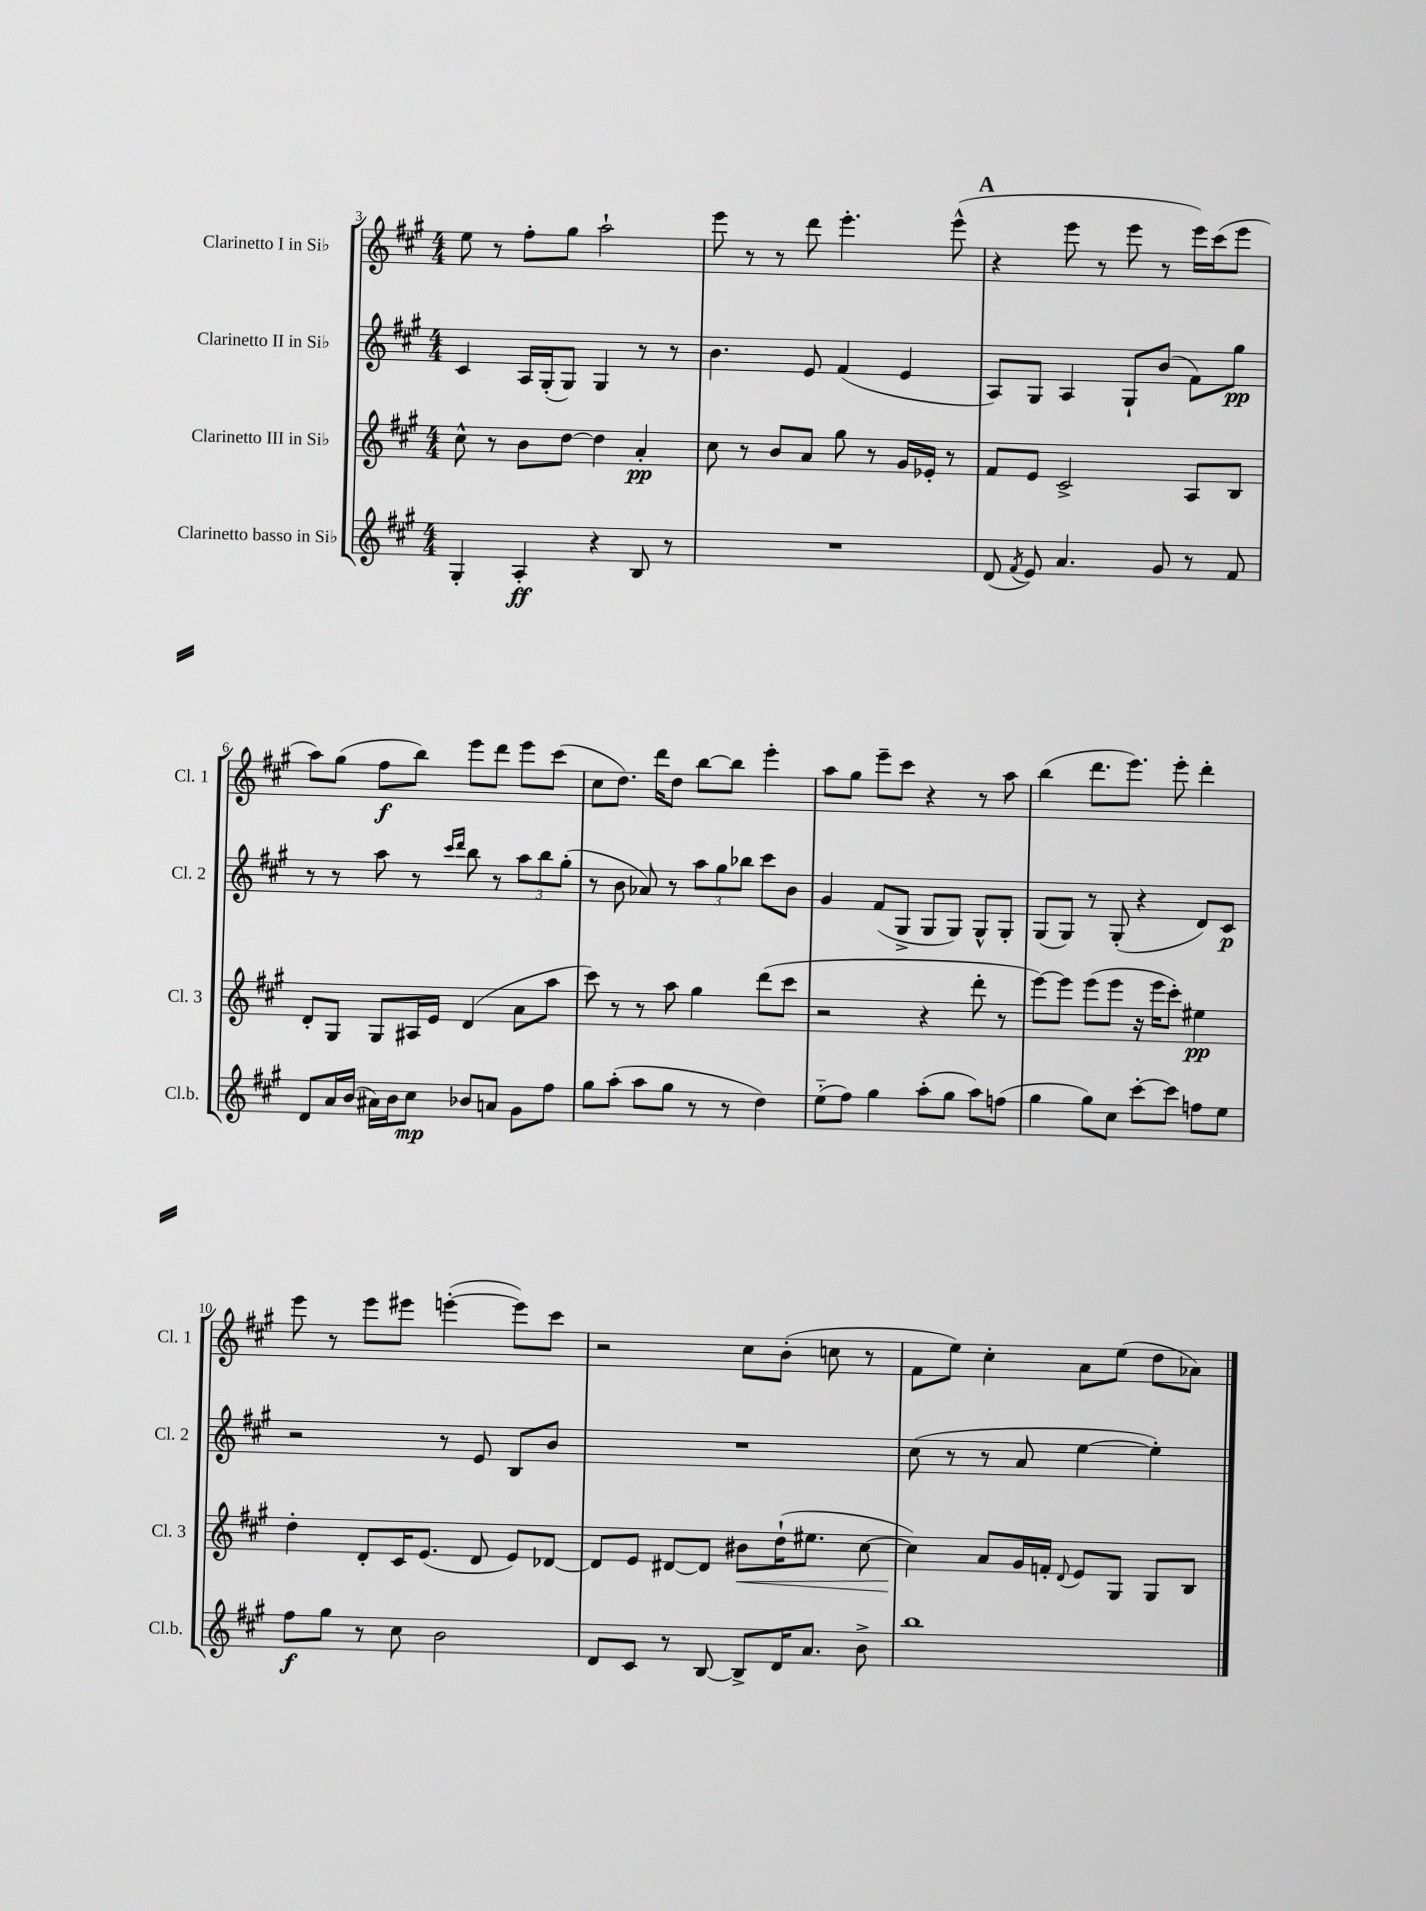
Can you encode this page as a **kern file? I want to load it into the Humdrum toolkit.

**kern	**dynam	**kern	**dynam	**kern	**dynam	**kern	**dynam
*part4	*part4	*part3	*part3	*part2	*part2	*part1	*part1
*staff4	*staff4	*staff3	*staff3	*staff2	*staff2	*staff1	*staff1
*I"Clarinetto basso in Si♭	*	*I"Clarinetto III in Si♭	*	*I"Clarinetto II in Si♭	*	*I"Clarinetto I in Si♭	*
*I'Cl.b.	*	*I'Cl. 3	*	*I'Cl. 2	*	*I'Cl. 1	*
*clefG2	*	*clefG2	*	*clefG2	*	*clefG2	*
*k[f#c#g#]	*	*k[f#c#g#]	*	*k[f#c#g#]	*	*k[f#c#g#]	*
*M4/4	*	*M4/4	*	*M4/4	*	*M4/4	*
=3	=3	=3	=3	=3	=3	=3	=3
4G#'/	.	8cc#^^\	.	4c#/	.	8ee\	.
.	.	8r	.	.	.	8r	.
4A'/	ff	8b\L	.	16A/LL	.	8ff#'\L	.
.	.	.	.	(16G#'/J	.	.	.
.	.	[8dd\J	.	8G#/J)	.	8gg#\J	.
4r	.	4dd\]	.	4G#/	.	2aa`\	.
8B/	.	4a'/	pp	8r	.	.	.
8r	.	.	.	8r	.	.	.
=4	=4	=4	=4	=4	=4	=4	=4
1r	.	8cc#\	.	4.b\	.	8eee\	.
.	.	8r	.	.	.	8r	.
.	.	8b/L	.	.	.	8r	.
.	.	8a/J	.	8e/	.	8ddd\	.
.	.	8gg#\	.	(4f#/	.	4.eee'\	.
.	.	8r	.	.	.	.	.
.	.	16g#/LL	.	4e/	.	.	.
.	.	16e-X'/JJ	.	.	.	.	.
.	.	8r	.	.	.	(8eee^^\	.
!!LO:REH:place=s1:t=A
=5	=5	=5	=5	=5	=5	=5	=5
(8d/	.	8f#/L	.	8A/L)	.	4r	.
8qf#/	.	.	.	.	.	.	.
8e/)	.	8e/J	.	8G#/J	.	.	.
4.a/	.	2c#^/	.	4A/	.	8eee\	.
.	.	.	.	.	.	8r	.
.	.	.	.	8G#`/L	.	8eee\	.
8g#/	.	.	.	(8b/J	.	8r	.
8r	.	8A/L	.	8f#\L)	.	16eee\LL)	.
.	.	.	.	.	.	(16ccc#\J	.
8f#/	.	8B/J	.	8gg#\J	pp	8eee\J	.
!!LO:LB:g=z
=6	=6	=6	=6	=6	=6	=6	=6
8d/L	.	8d'/L	.	8r	.	8aa\L)	.
16a/L	.	8G#/J	.	8r	.	(8gg#\J	.
(16b/JJ	.	.	.	.	.	.	.
16a#X\LL)	.	8G#/L	.	8aa\	.	8ff#\L	f
16b\J	.	.	.	.	.	.	.
8cc#\J	mp	16A#X/L	.	8r	.	8bb\J)	.
.	.	16e/JJ	.	.	.	.	.
.	.	.	.	16qqccc#/LL	.	.	.
.	.	.	.	16qqddd/JJ	.	.	.
8b-X/L	.	(4d/	.	8bb\	.	8eee\L	.
8an/J	.	.	.	8r	.	8ddd\J	.
8g#\L	.	8a\L	.	12aa\L	.	8eee\L	.
.	.	.	.	12bb\	.	.	.
8ff#\J	.	8aa\J	.	.	.	(8ccc#\J	.
.	.	.	.	(12gg#'\J	.	.	.
=7	=7	=7	=7	=7	=7	=7	=7
8gg#\L	.	8ccc#\)	.	8r	.	8cc#\L	.
(8aa'\J	.	8r	.	8b\	.	8.dd\J)	.
8aa\L	.	8r	.	8a-X/)	.	.	.
.	.	.	.	.	.	16ddd\KL	.
8gg#\J	.	8aa\	.	8r	.	8dd\J	.
8r	.	4gg#\	.	12aa\L	.	[8bb\L	.
.	.	.	.	12gg#\	.	.	.
8r	.	.	.	.	.	8bb\J]	.
.	.	.	.	12bb-X\J	.	.	.
4dd\)	.	(8ddd\L	.	8ccc#\L	.	4eee'\	.
.	.	8ccc#\J	.	8b\J	.	.	.
=8	=8	=8	=8	=8	=8	=8	=8
(8ee\L	.	2r	.	4g#/	.	8aa\L	.
8ff#\J)	.	.	.	.	.	8gg#\J	.
4gg#\	.	.	.	(8f#/L	.	8eee~\L	.
.	.	.	.	8G#^/J	.	8ccc#\J	.
(8aa'\L	.	4r	.	8G#/L	.	4r	.
8gg#\J	.	.	.	8G#/J)	.	.	.
8aa\L)	.	8ddd'\	.	8G#^^/L	.	8r	.
(8ffn\J	.	8r	.	8G#'/J	.	8aa\	.
=9	=9	=9	=9	=9	=9	=9	=9
4gg#\	.	[8eee\L)	.	(8G#/L	.	(4bb\	.
.	.	8eee\J]	.	8G#/J)	.	.	.
8gg#\L)	.	(8eee\L	.	8r	.	8.ddd\L	.
8cc#\J	.	8eee\J	.	(8G#'/	.	.	.
.	.	.	.	.	.	8.eee\J)	.
[8ccc#'\L	.	16r	.	4r	.	.	.
.	.	16eee\KL	.	.	.	.	.
8ccc#\J]	.	8ccc#'\J)	.	.	.	8eee'\	.
8ffn\L	.	4ee#X\	pp	8d/L)	.	4ddd'\	.
8ee\J	.	.	.	8c#/J	p	.	.
!!LO:LB:g=z
=10	=10	=10	=10	=10	=10	=10	=10
8ff#\L	f	4dd'\	.	2r	.	8eee\	.
8gg#\J	.	.	.	.	.	8r	.
8r	.	8d'/L	.	.	.	8eee\L	.
8cc#\	.	16c#/K	.	.	.	8eee#X\J	.
.	.	(8.e/J	.	.	.	.	.
2b\	.	.	.	8r	.	([4eeen'\	.
.	.	8d/	.	8e/	.	.	.
.	.	8e/L)	.	8B/L	.	8eee\L])	.
.	.	[8d-X/J	.	8b/J	.	8ccc#\J	.
=11	=11	=11	=11	=11	=11	=11	=11
8d/L	.	8d-/L]	.	1r	.	2r	.
8c#/J	.	8e/J	.	.	.	.	.
8r	.	[8d#X/L	.	.	.	.	.
[8B/	.	8d#/J]	.	.	.	.	.
!	!	!	!LO:HP:b	!	!	!	!
8B^/L]	.	8b#X\L	<	.	.	8cc#\L	.
16d/K	.	(16dd`\K	.	.	.	(8b'\J	.
8.a/J	.	8.ee#X\J	.	.	.	.	.
.	.	.	.	.	.	8ccn\	.
8b^\	.	[8cc#\	.	.	.	8r	.
=12	=12	=12	=12	=12	=12	=12	=12
1bb	.	4cc#\])	.	(8cc#\	.	8f#\L	.
.	.	.	.	8r	.	8ee\J)	.
.	.	8a/L	[	8r	.	4cc#'\	.
.	.	16g#/L	.	8a/	.	.	.
.	.	16fn'/JJ	.	.	.	.	.
.	.	8qqd/	.	.	.	.	.
.	.	8e/L	.	[4ee\	.	8a\L	.
.	.	8G#/J	.	.	.	(8ee\J	.
.	.	8G#/L	.	4ee'\])	.	8dd\L	.
.	.	8B/J	.	.	.	8a-X\J)	.
==	==	==	==	==	==	==	==
*-	*-	*-	*-	*-	*-	*-	*-
